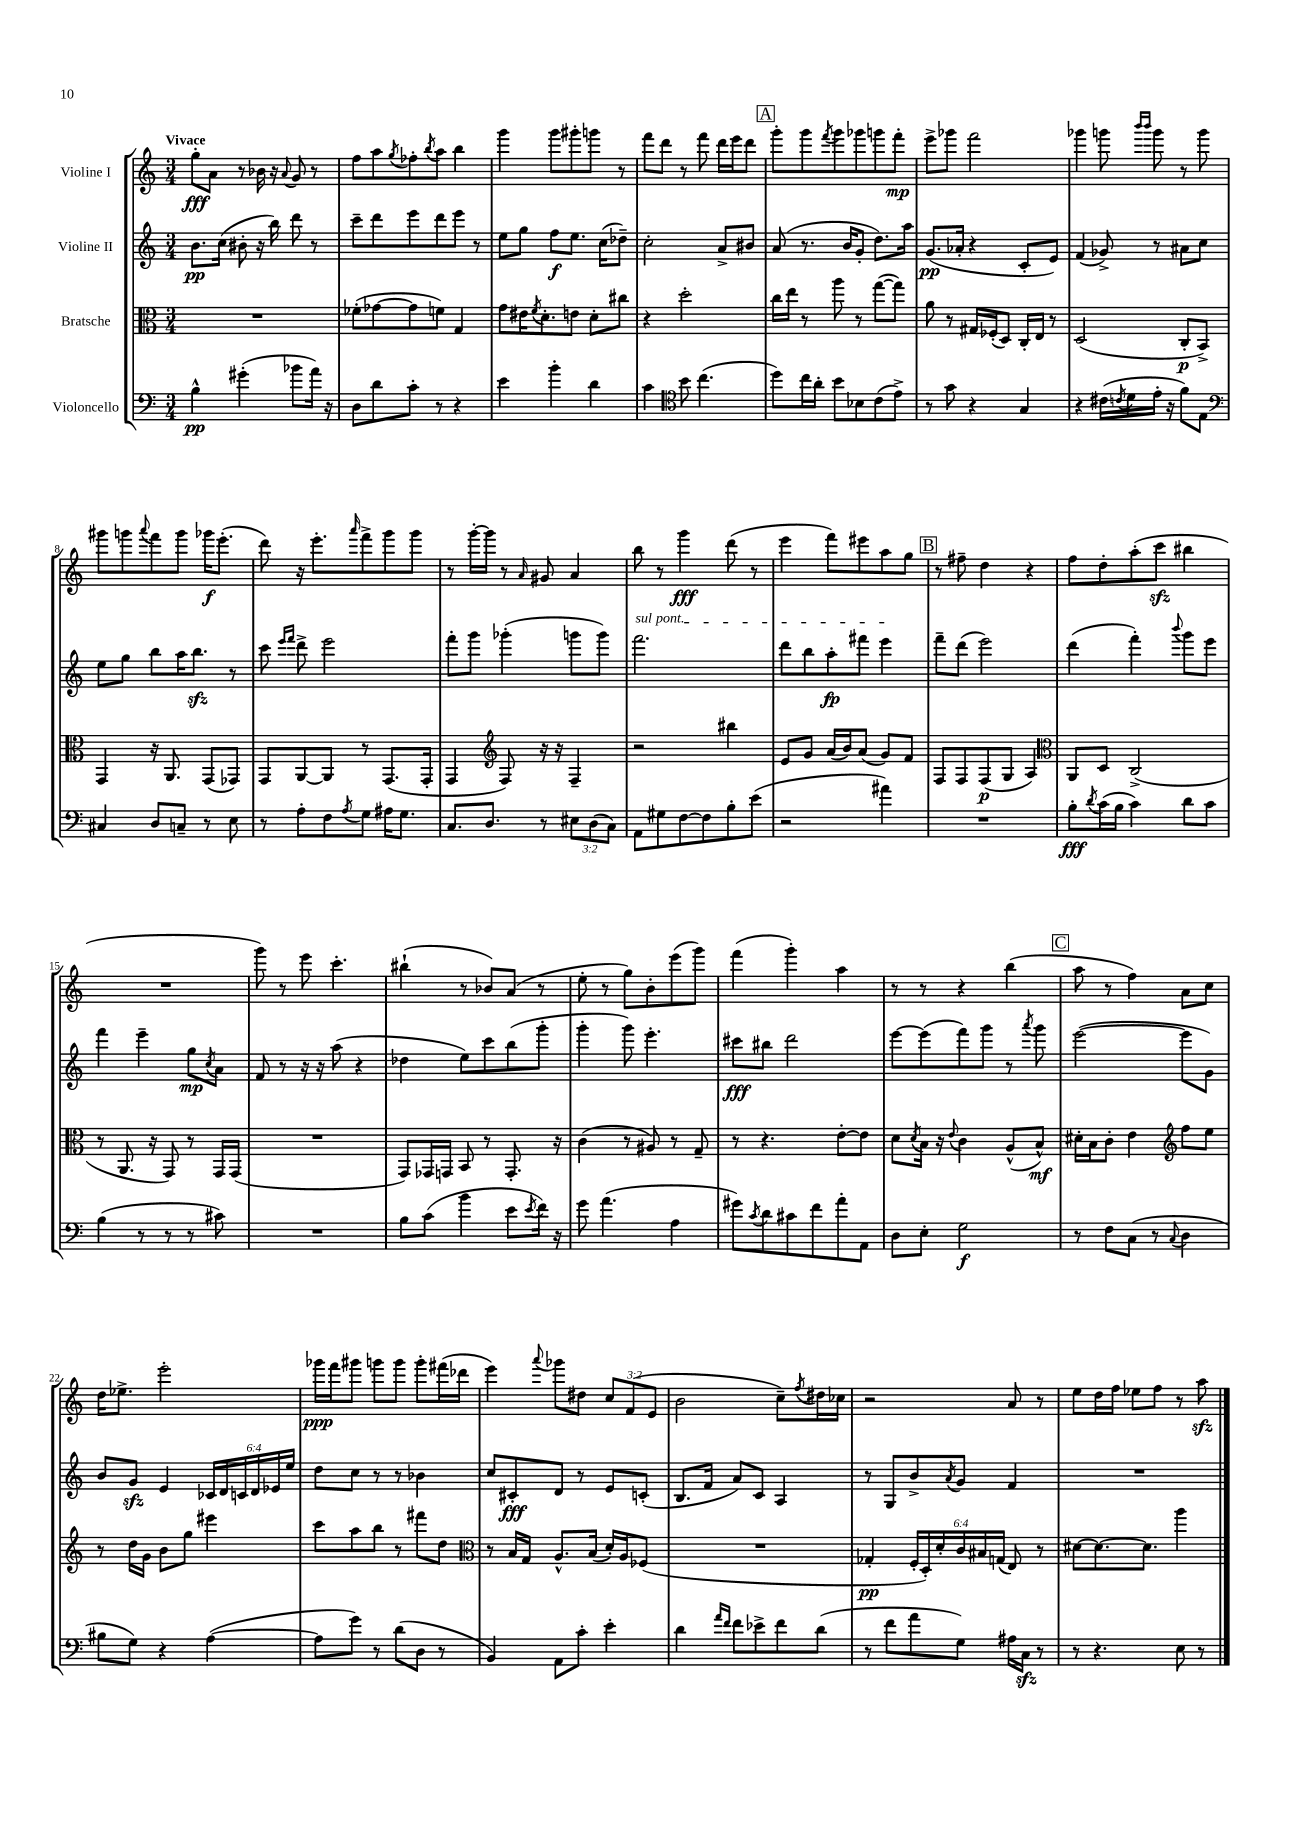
<<
\new StaffGroup <<
\new Staff = "s0" \with { instrumentName = "Violine I" } {
    \clef treble \key c \major \numericTimeSignature \time 3/4 \override Staff.TupletNumber.text = #tuplet-number::calc-fraction-text \tempo "Vivace"
    g''8-.\fff a'8 r8 bes'16 r16 \appoggiatura { a'8 } g'8 r8 |
    f''8 a''8 \acciaccatura { g''8 } fes''8-. \acciaccatura { b''8 } a''8 b''4 |
    g'''4 g'''8 gis'''8-. g'''8 r8 |
    f'''8 d'''8 r8 f'''8 d'''16 e'''16 d'''8 |
    \mark \markup { \box "A" } g'''8-. g'''8 \acciaccatura { f'''8 } g'''8 ges'''8 g'''8 f'''8-.\mp |
    e'''8-> ges'''8 f'''2 |
    ges'''4 g'''8 \grace { b'''16 b'''16 } g'''8 r8 g'''8 |
    gis'''8 g'''8 \appoggiatura { a'''8 } f'''8 g'''8 ges'''16\f e'''8.-.( |
    d'''8) r16 e'''8.-. \grace { a'''16 } f'''8-> g'''8 g'''8 |
    r8 g'''16~-. g'''16 r8 \grace { a'16 } gis'8 a'4 |
    b''8 r8 g'''4\fff d'''8( r8 |
    e'''4 f'''8) eis'''8 a''8 g''8 |
    \mark \markup { \box "B" } r8 fis''8-- d''4 r4 |
    f''8 d''8-. a''8-.( c'''8\sfz bis''4 |
    R2. |
    g'''8) r8 e'''8 c'''4.-. |
    bis''4-!( r8 bes'8) a'8( r8 |
    e''8-. r8 g''8) b'8-. e'''8( g'''8) |
    f'''4( g'''4-.) a''4 |
    r8 r8 r4 b''4( |
    \mark \markup { \box "C" } a''8 r8 f''4) a'8 c''8 |
    d''16 ees''8.-> e'''2-. |
    ges'''16\ppp f'''16 gis'''8 g'''8 g'''8 g'''8-. fis'''16( des'''16 |
    e'''4) \appoggiatura { a'''8 } ges'''8 dis''8 \tuplet 3/2 { c''8 f'8( e'8 } |
    b'2 c''8--) \acciaccatura { f''8 } dis''16 ces''16 |
    r2 a'8 r8 |
    e''8 d''16 f''16 ees''8 f''8 r8 a''8\sfz \bar "|." |
}
\new Staff = "s1" \with { instrumentName = "Violine II" } {
    \clef treble \key c \major \numericTimeSignature \time 3/4 \override Staff.TupletNumber.text = #tuplet-number::calc-fraction-text
    b'8.\pp c''16( bis'8-. r16 b''16) d'''8 r8 |
    c'''8-- d'''8 e'''8 d'''8 e'''8 r8 |
    e''8 g''8 f''8\f e''8. c''16( des''8--) |
    c''2-. a'8-> bis'8 |
    \mark \markup { \box "A" } a'8( r8. b'16 g'8-. d''8.) a''16 |
    g'8.\pp( aes'16-. r4 c'8-. e'8) |
    f'4( ges'8->) r8 ais'8 c''8 |
    e''8 g''8 b''8 a''16 b''8.\sfz r8 |
    c'''8 \grace { e'''16 f'''16 } d'''8-> e'''2 |
    f'''8-. g'''8 ges'''4-.( g'''8 g'''8) |
    \once \override TextSpanner.bound-details.left.text = \markup { \italic "sul pont." } f'''2.\startTextSpan |
    d'''8 b''8 a''8-.\fp fis'''8 e'''4\stopTextSpan |
    \mark \markup { \box "B" } f'''8-- d'''8( e'''2) |
    d'''4( f'''4-.) \appoggiatura { b'''8 } g'''8 e'''8 |
    f'''4 e'''4-- g''8\mp \acciaccatura { c''8 } a'8 |
    f'8 r8 r16 r16 a''8( r4 |
    des''4 e''8) c'''8 b''8( g'''8-. |
    g'''4-. g'''8) e'''4.-. |
    cis'''8\fff bis''8 d'''2 |
    e'''8~ e'''8( f'''8) g'''8 r8 \acciaccatura { a'''8 } g'''8 |
    \mark \markup { \box "C" } e'''2~( e'''8 g'8) |
    b'8 g'8\sfz e'4 \tuplet 6/4 { ces'16 d'16 c'16 d'16 ees'16 e''16 } |
    d''8 c''8 r8 r8 bes'4 |
    c''8 cis'8-.\fff d'8 r8 e'8 c'8-.( |
    b8. f'16 a'8) c'8 a4 |
    r8 g8 b'8-> \acciaccatura { a'8 } g'8 f'4 |
    R2. \bar "|." |
}
\new Staff = "s2" \with { instrumentName = "Bratsche" } {
    \clef alto \key c \major \numericTimeSignature \time 3/4 \override Staff.TupletNumber.text = #tuplet-number::calc-fraction-text
    R2. |
    fes'8-.( ges'8~ ges'8 f'8) g4 |
    g'8 eis'16 \acciaccatura { f'8 } d'8.-. e'8 d'8-. cis''8 |
    r4 d''2-. |
    \mark \markup { \box "A" } c''16 e''16 r8 a''8 r8 g''8~( g''8) |
    a'8 r8 gis16 fes16-.( d8) c16-. e16 r8 |
    d2( c8-.\p b,8->) |
    g,4 r16 a,8. g,8( ges,8) |
    g,8 a,8~ a,8 r8 g,8.( g,16-. |
    g,4 \clef treble f8) r16 r16 f4-- |
    r2 bis''4 |
    e'8 g'8 a'16( b'16) a'8( g'8) f'8 |
    \mark \markup { \box "B" } f8 f8 f8\p( g8 a4) |
    \clef alto a,8 d8 c2->( |
    r8 a,8. r16 g,8) r8 g,16 g,16( |
    R2. |
    g,8) ges,16 g,16 b,8 r8 g,8.-. r16 |
    c'4( r8 ais8) r8 g8-- |
    r8 r4. e'8~-. e'8 |
    d'8 \acciaccatura { d'8 } b16 r16 \appoggiatura { e'8 } c'4 a8-^( b8-^\mf) |
    \mark \markup { \box "C" } dis'16-. b16 c'8-. e'4 \clef treble f''8 e''8 |
    r8 d''16 g'16 b'8 g''8 eis'''4 |
    c'''8 a''8 b''8 r8 fis'''8 d''8 |
    \clef alto r8 b16 g16 a8.-^ b16( d'16-.) a16 fes8( |
    R2. |
    ges4-.\pp \tuplet 6/4 { f16-. d16-.) d'16-. c'16 bis16 g16( } e8) r8 |
    dis'8~ dis'8.~ dis'8. a''4 \bar "|." |
}
\new Staff = "s3" \with { instrumentName = "Violoncello" } {
    \clef bass \key c \major \numericTimeSignature \time 3/4 \override Staff.TupletNumber.text = #tuplet-number::calc-fraction-text
    b4-^\pp gis'4-.( bes'8 a'16) r16 |
    d8 d'8 c'8-. r8 r4 |
    e'4 b'4-. d'4 |
    c'4 \clef tenor b'8 c''4.( |
    \mark \markup { \box "A" } d''8) c''16 a'16-. b'8 bes8 c'8( e'8->) |
    r8 g'8 r4 g4 |
    r4 cis'16( \acciaccatura { c'8 } d'16 e'16-. r16 f'8) e8 |
    \clef bass cis4 d8 c8-- r8 e8 |
    r8 a8-. f8 \acciaccatura { a8 } g8 ais16 g8. |
    c8. d8. r8 \tuplet 3/2 { eis8 d8( c8) } |
    a,8 gis8 f8~ f8 b8-. e'8( |
    r2 ais'4) |
    \mark \markup { \box "B" } R2. |
    b8-.\fff \acciaccatura { d'8 } c'16( b16 c'4) d'8 c'8 |
    b4( r8 r8 r8 cis'8) |
    R2. |
    b8 c'8( b'4 e'8 \acciaccatura { e'8 } f'16) r16 |
    g'8 a'4.( a4 |
    gis'8) \acciaccatura { c'8 } d'8 cis'8 f'8 a'8-. a,8 |
    d8 e8-. g2\f |
    \mark \markup { \box "C" } r8 f8 c8( r8 \appoggiatura { c8 } d4 |
    bis8 g8) r4 a4~( |
    a8 g'8) r8 d'8( d8 r8 |
    b,4) a,8 c'8-. e'4-. |
    d'4 \grace { a'16 f'16 } f'8 ees'8-> f'8 d'8( |
    r8 f'8 a'8 g8) ais16 c16\sfz r8 |
    r8 r4. e8 r8 \bar "|." |
}
>>
>>
